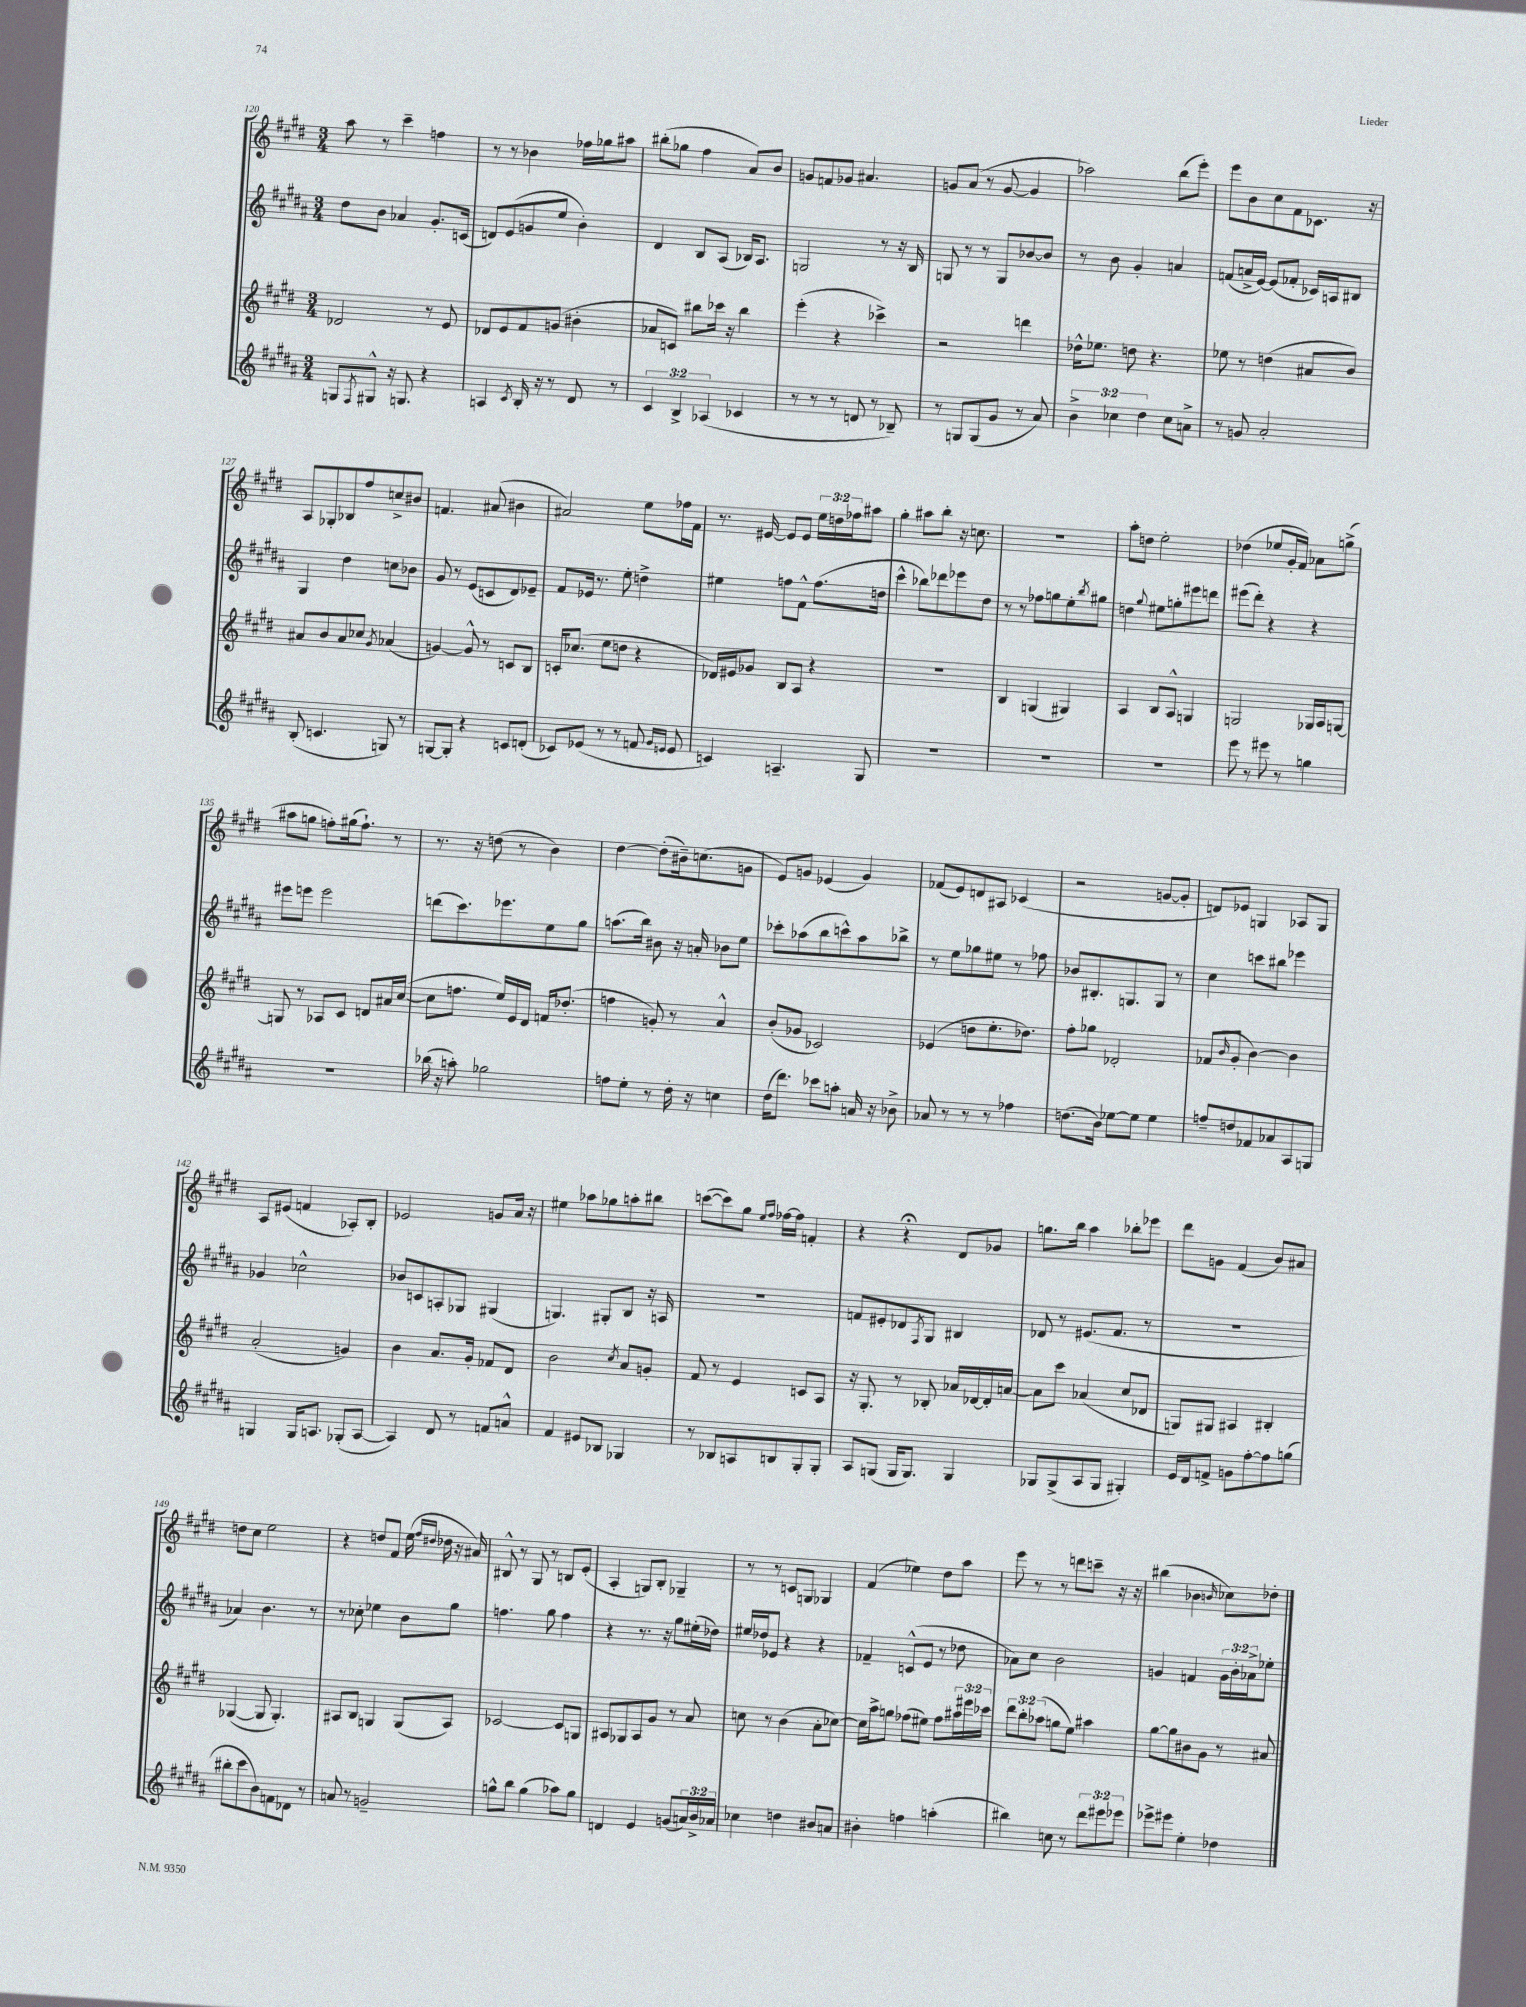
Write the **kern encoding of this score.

**kern	**kern	**kern	**kern
*part4	*part3	*part2	*part1
*staff4	*staff3	*staff2	*staff1
*clefG2	*clefG2	*clefG2	*clefG2
*k[f#c#g#d#a#]	*k[f#c#g#d#]	*k[f#c#g#d#a#]	*k[f#c#g#d#]
*M3/4	*M3/4	*M3/4	*M3/4
=120	=120	=120	=120
8Gn/L	2d-X/	8dd#\L	8aa\
8qF#/	.	.	.
8G#X^^/J	.	8b\J	8r
16r	.	4a-X/	4ccc#~\
8.Gn/	.	.	.
4r	8r	8.g#'/L	4ffn\
.	8e/	.	.
.	.	(16cn/Jk	.
=121	=121	=121	=121
4An/	8d-X/L	8dn/L)	8r
.	8e/	(8e/	8r
8qc#/	.	.	.
16B'/	8f#/	8gn/	4b-X\
16r	.	.	.
8r	(8gn/J	8ee/J	.
8d#/	4b#X'\	4b'\)	16ff-X\LL
.	.	.	16gg-X\J
8r	.	.	8aa#X\J
=122	=122	=122	=122
6c#/	8a-X/L	4d#/	(8bb#X'\L
.	8cn/J)	.	8gg-X\J
6B^/	.	.	.
.	8bb#X\L	8B/L	4ff#\
(6A-X/	.	.	.
.	16ccc-X\Jk	(8A#/J	.
.	16r	.	.
4c-X/	4bb#\	16B-X/KL)	8a/L)
.	.	8.A#/J	.
.	.	.	8b/J
=123	=123	=123	=123
8r	(4eee'\	2Gn/	8gn/L
8r	.	.	8fn/
8r	4r	.	8g-X/J
8dn/	.	.	4.a#X/
8r	4ccc-X^\)	8r	.
8B-X~/)	.	16r	.
.	.	16B/	.
=124	=124	=124	=124
8r	2r	8Gn/	8gn/L
8Gn/L	.	8r	(8a/J
(8G/	.	8r	8r
8g#/J	.	8G/L	[8g/
8r	4dddn\	[8b-X/	4g/]
8a#/)	.	8b-/J]	.
=125	=125	=125	=125
6b^\	16dd-X^^\KL	8r	2aa-X\)
.	8.ee-X\J	.	.
.	.	8b\	.
6cc-X\	.	.	.
.	8ddn\	4g#'/	.
6dd#\	.	.	.
.	4.r	.	.
8cc-\L	.	4an/	(8bb\L
8an^\J	.	.	8eee'\J)
=126	=126	=126	=126
8r	8ee-X\	(8fn/L	8eee\L
8gn/	8r	16an^/L	8b\
.	.	[16e/JJ)	.
2a#'/	(4ddn\	(8e/L]	8cc#\
.	.	8f-X'/J	8f#\
.	8a#X/L	16c-X/LL)	8.c-X\J
.	.	16An/J	.
.	8b/J)	8B#X/J	.
.	.	.	16r
!!LO:LB:g=z
=127	=127	=127	=127
(8B'/	8a#X/L	4G#/	8A/L
4.cn/	8b/	.	8G-X'/
.	8a#/	4dd#\	8B-X/
.	8cc-X/J	.	8ff#/
.	8qg#/	.	.
8Gn/)	(4a-X/	8ccn\L	8ccn^/
8r	.	8b-X\J	8b#X/J
=128	=128	=128	=128
[8Gn/L	[4gn/)	8g#/	4.fn/
8G'/J]	.	8r	.
4r	8g^^/]	(8e/L	.
.	8r	8cn/	(8a#X/
8cn/L	8cn/L	8d#/)	4b#X\
(8dn'/J	8B/J	8e-X~/J	.
=129	=129	=129	=129
8c-X/L)	16cn'/KL	8f#/L	2a#X/)
.	(8.cc-X/J	.	.
(8e-X/J	.	16e-X/Jk	.
.	.	8.r	.
8r	8ee\L	.	.
8r	8ddn\J	8ee'\	.
8fn/	4r	4ddn^\	8ee\L
16qqg#/LL	.	.	.
16qqen/JJ	.	.	.
8e/	.	.	16ff-X\L
.	.	.	16f#\JJ
=130	=130	=130	=130
4cn/)	16d-X/LL)	4ee#X\	8.r
.	16e#X/J	.	.
.	8g-X/J	.	.
.	.	.	[16e#X/
4.An~/	8B/L	8ffn\L	8e#/L]
.	8A/J	8f#^^\J	8e#/J
.	4r	(8.ff\L	24ee\LL
.	.	.	24ddn\
.	.	.	24ff-X\J
8G#/	.	.	8aa#X\J
.	.	16ddn\Jk	.
=131	=131	=131	=131
2.r	2.r	4ccc#^^\	4gg#'\
.	.	8bb-X\L)	8aa#X\L
.	.	8ddd-X\	8bb'\J
.	.	8eee-X\	16r
.	.	.	8.ccn\
.	.	8dd#\J	.
=132	=132	=132	=132
2.r	4B/	8r	2.r
.	.	8r	.
.	(4Gn/	8ff-X\L	.
.	.	8ggn\	.
.	4G#X/)	8ee'\	.
.	.	8qbb/	.
.	.	8gg#X\J	.
=133	=133	=133	=133
2.r	4A/	4ddn\	8aa'\L
.	.	.	8ddn\J
.	.	8qqgg#/	.
.	8B/L	8ee#X\L	2ee'\
.	8A^^/J	8ggn'\	.
.	4Gn/	8eee#X\	.
.	.	8dddn\J	.
=134	=134	=134	=134
8eee\	2Gn/	(8eee#X\L	(4dd-X\
8r	.	8ddd#'\J)	.
8eee#X\	.	4r	8ee-X/L
8r	.	.	16g#'/L
.	.	.	16f#/JJ)
4ggn\	16G-X/LL	4r	8a-X\L
.	16A/J	.	.
.	[8Gn/J	.	(8ggn^\J
!!LO:LB:g=z
=135	=135	=135	=135
2.r	8Gn/]	8eee#X\L	8aa#X\L
.	8r	8eeen\J	8ggn\J
.	8A-X/L	2eee\	8ffn'\L)
.	8c#/J	.	(16gg#X\k
.	.	.	8.ff`\J)
.	8dn/L	.	.
.	16a#X/L	.	8r
.	([16cc#/JJ	.	.
=136	=136	=136	=136
(16bb-X\	8cc#\L]	(8dddn\L	8.r
16r	.	.	.
8aan'\)	8.ffn\J	8.ccc#\)	.
.	.	.	16r
2gg-X\	.	.	(8ddn\
.	16ee/LL)	8.eee-X\	.
.	16e/	.	8r
.	16d#/JJ	.	.
.	16fn/KL	8ee\	4b\)
.	(8.dd-X'/J	.	.
.	.	8gg#\J	.
=137	=137	=137	=137
8ffn\L	4ffn\	(8.aan\L	[4dd#\
8ee'\J	.	.	.
.	.	16bb\Jk)	.
8r	8gn'/)	8b#X\	(8dd#'\L]
16dd#'\	8r	16r	16b#X~\k)
16r	.	16an'/	(8.ccn\
4ccn\	4a^^/	8b-X\L	.
.	.	8ee\J	8gn\J
=138	=138	=138	=138
(16dd#\KL	(8b'/L	8ccc-X'\L	8e/L)
8.ddd#\J)	.	.	.
.	8g-X/J	(8aa-X\	8gn/J
8ccc-X\L	2c-X/)	8bb\	(4e-X/
8aan'\J	.	8cccn^^\)	.
16an/	.	8aa-\	4g/)
16r	.	.	.
8b-X^\	.	8bb-X^\J	.
=139	=139	=139	=139
8a-X/	(4e-X/	8r	(8f-X/L
8r	.	8ee\L	8e/)
8r	8ddn\L	8gg-X\	8dn/
8r	8.ee'\	8ee#X\J	8A#X/J
4ff-X\	.	8r	(4c-X/
.	8.dd-X\J)	.	.
.	.	8ff-X\	.
=140	=140	=140	=140
(8.ddn\L	8ff#'\L	8b-X/L	2r
.	8gg-X\J	8.B#X'/	.
16b\Jk)	.	.	.
[8ee-X\L	2d-X'/	.	.
.	.	8.Gn/	.
8ee-\J]	.	.	.
4ee-\	.	8G/J	[8gn/L
.	.	8r	8g'/J]
=141	=141	=141	=141
8ffn~/L	(8f-X/L	4cc#\	8dn/L)
.	16qqb/	.	.
8ddn/	8g#'/J	.	8e-X/J
8f-X/	[4b\)	8cccn\L	4Gn/
8a-X/	.	8bb#X\J	.
8A#/	4b\]	4eee-X\	8A-X/L
8Gn/J	.	.	8G/J
!!LO:LB:g=z
=142	=142	=142	=142
4Gn/	(2a'/	4g-X/	8A/L
.	.	.	(8e#X/J
16G/KL	.	2cc-X^^\	4fn/
8.An/J	.	.	.
(8G-X'/L	4gn/)	.	8A-X'/L)
[8A/J	.	.	8B'/J
=143	=143	=143	=143
4A/])	4b\	8b-X/L	2e-X/
.	.	8cn/	.
8d#/	8.a/L	8An'/	.
8r	.	8G-X/J	.
.	16g#'/Jk	.	.
8fn/L	8f-X/L	(4G#X/	8gn/L
8an^^/J	8d#/J	.	16a/Jk
.	.	.	16r
=144	=144	=144	=144
4f#/	2b\	4.Gn/)	4ee#X\
8e#X/L	.	.	8aa-X\L
8B-X/J	.	8G#X'/L	8gg-X\
.	8qcc#/	.	.
4G-X/	8a/L	8B/J	8aan'\
.	8gn'/J	16r	8bb#X\J
.	.	16An/	.
=145	=145	=145	=145
8r	8f#/	2.r	([8cccn\L
8B-X/L	8r	.	8ccc\])
8An/	4e/	.	8gg#\J
.	.	.	16qqee/LL
.	.	.	16qqff#/JJ
8Bn/	.	.	[16ff-X\LL
.	.	.	16ff-\JJ]
8G#'/	8cn/L	.	4fn'/
8G#'/J	8A/J	.	.
=146	=146	=146	=146
8A#/L	16r	8fn/L	4r
.	8.G#'/	.	.
(8Gn/J	.	8e#X'/	.
16G/KL	8r	8d-X/	4r;<
8.G/J)	.	.	.
.	.	8qF#/	.
.	8B-X'/	8G#/J	.
4G/	16a-X/LL	4B#X/	8d#/L
.	[16d-X/	.	.
.	16d-'/]	.	8g-X/J
.	[16an/JJ	.	.
=147	=147	=147	=147
8G-X/L	8a\L]	8d-X/	8.ggn\L
(8G-^/	8ccc#\J	8r	.
.	.	.	16bb\Jk
8A#/	(4a-X/	(8.e#X/L	4aa\
8G-/J	.	.	.
.	.	8.f#/J	.
4G#X'/)	8cc#/L	.	8bb-X'\L
.	8d-X/J	8r	8eee-X\J
=148	=148	=148	=148
16e/LL	8Gn/L)	2.r	8ddd#\L
16d#/J	.	.	.
8fn^/J	8G#X/J	.	8gn\J
8gn\L	4A#X/	.	(4f#/
[8ff#'\	.	.	.
8ff#\]	4B#X'/	.	8b/L)
(8ggn\J	.	.	8a#X/J
!!LO:LB:g=z
=149	=149	=149	=149
8bb#X'\L	([4G-X/	4a-X/)	8ddn\L
8ccc#\	.	.	8cc#\J
8b\)	8G-/]	4.b\	2ee\
8fn\	4.G-'/)	.	.
8d-X\J	.	.	.
8r	.	8r	.
=150	=150	=150	=150
8an/	8A#X/L	8r	4r
8r	8B/J	8cc-X'\	.
2gn~/	4Gn/	4ee-X\	8ddn/L
.	.	.	8f#/J
.	(8G/L	8b\L	(16ee\
.	.	.	16qqff#/LL
.	.	.	16qqdd#X/JJ
.	.	.	16dd-X\
.	8A#/J)	8gg#\J	16r
.	.	.	16a#X/)
=151	=151	=151	=151
8ggn^^\L	[2c-X/	4.ffn\	8B#X^^/
8bb\J	.	.	8r
(4gg\	.	.	8G#/
.	.	8gg#\	8r
8aa-X\L)	8c-/L]	4ff\	8Bn/L
8gg\J	8Gn/J	.	(8e'/J
=152	=152	=152	=152
4dn/	8A#X/L	4r	4A'/
.	8G-X/	.	.
4e/	8A#/	8.r	8Gn/L)
.	8g#/J	.	8B'/J
.	.	16r	.
(8gn/L	8r	8gg#\L	4G-X~/
24an/L)	8a/	(16ee#X'\L	.
24b^/	.	.	.
.	.	16dd-X\JJ)	.
24a-X/JJ	.	.	.
=153	=153	=153	=153
4cc-X\	8ccn\	16ee#X/LL	8r
.	.	16dd-X/J	.
.	8r	8e-X/J	8r
4ddn\	(4b\	4r	8cn/L
.	.	.	8Gn/J
8b#X/L	8a'\L	4r	4G-X/
8an/J	[8cc-X\J)	.	.
=154	=154	=154	=154
4b#X'\	16cc-\LL]	4f-X~/	(4f#/
.	16aa^\J	.	.
.	8ggn\J	.	.
4ffn\	(8ff-X\L	(8cn^^/L	4ee-X\)
.	8ee#X\J)	8e/J	.
(4aan'\	8ff-\L	8r	8dd#\L
.	24aa#X\L	8dd-X\	8aa\J
.	24eee#X\	.	.
.	24ccc-X\JJ	.	.
=155	=155	=155	=155
4bb#X\)	12ddd#\L	8a-X\L)	8eee\
.	12bb'\	.	.
.	.	8cc#\J	8r
.	(12aa-X\J	.	.
8ccn\	8ggn\L	2b\	8r
8r	8ee\J)	.	8dddn\L
12ddd#\L	4aa#X\	.	8cccn~\J
12eee#X\	.	.	.
.	.	.	16r
12eee-X\J	.	.	.
.	.	.	16r
=156	=156	=156	=156
8eee-X^\L	[8gg#\L	4gn/	(4bb#X\
8eee#X\J	8gg#\]	.	.
4ee'\	8b#X\	4fn/	4b-X\
.	8g#\J	.	.
.	.	.	16qqbn/
4dd-X\	8r	24g\LL	8cc-X\L)
.	.	24b'\	.
.	.	24a-X^\J	.
.	8a#X/	8ee-X'\J	8dd-X'\J
==	==	==	==
*-	*-	*-	*-
